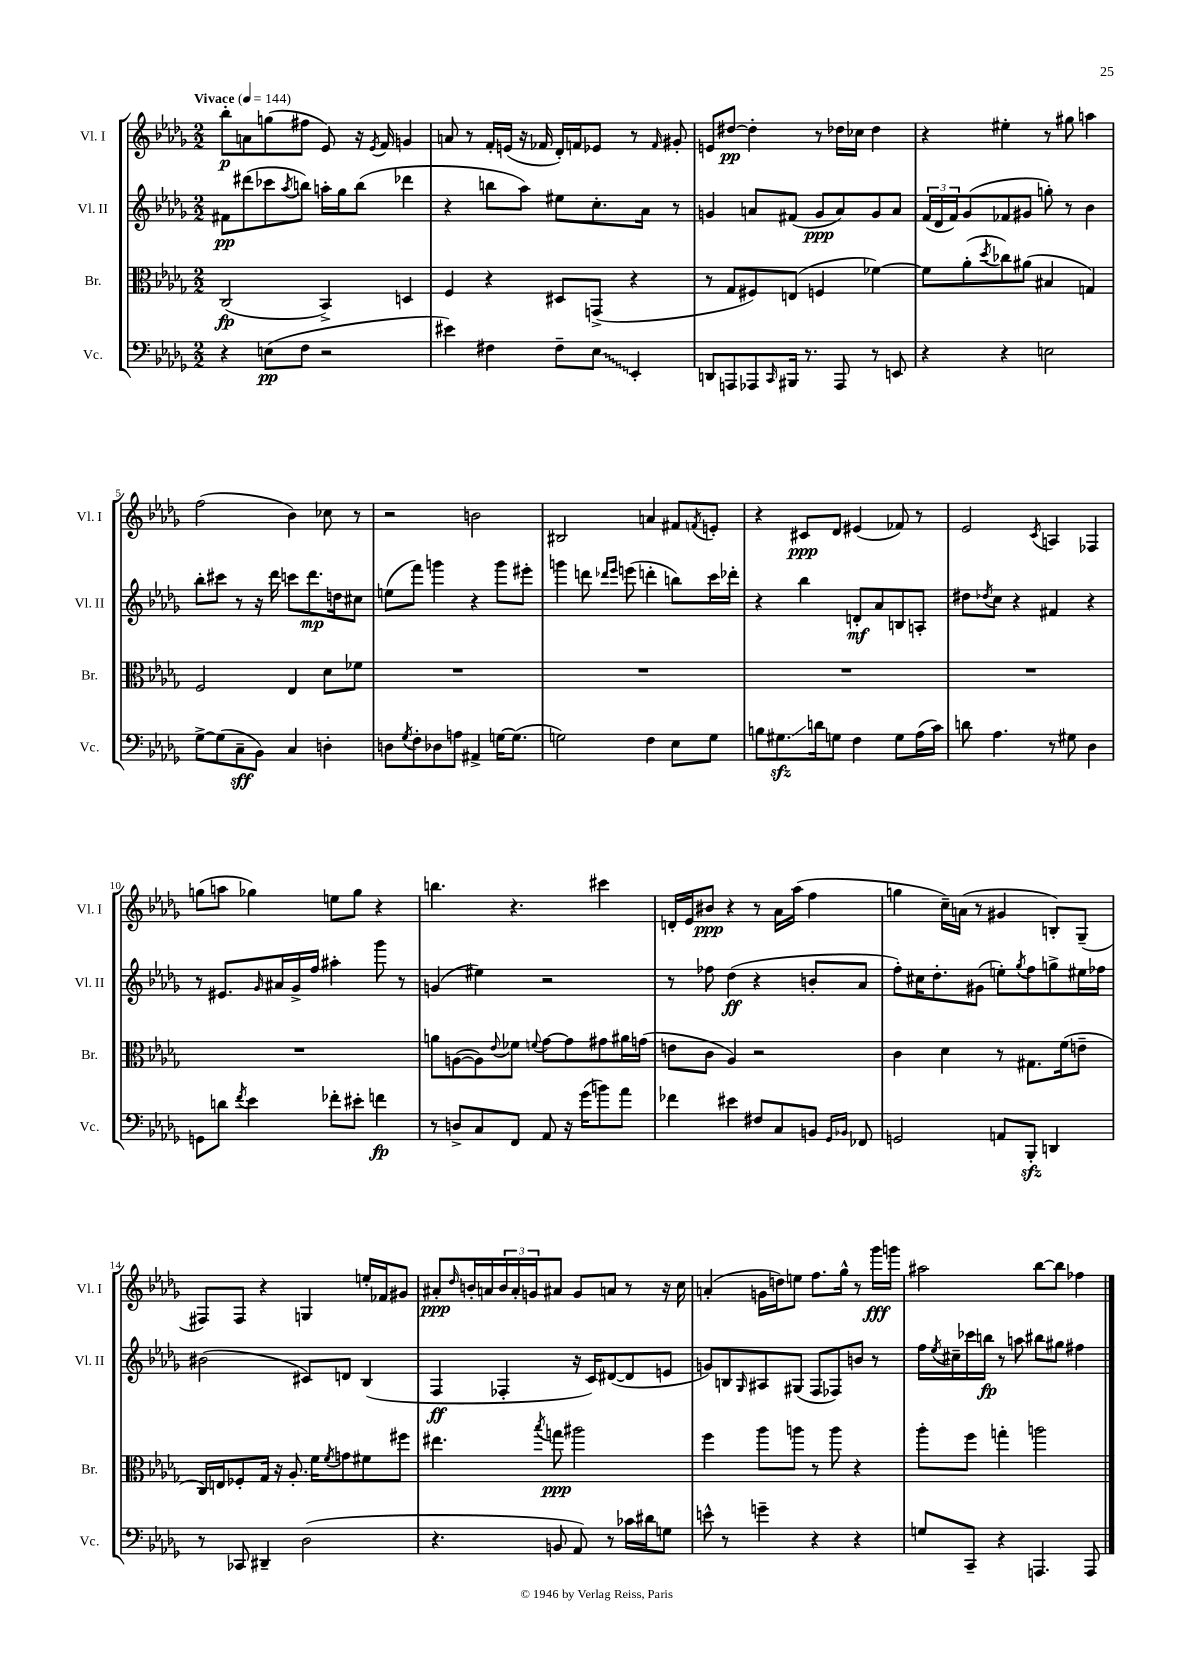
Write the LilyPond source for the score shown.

<<
\new StaffGroup <<
\new Staff = "s0" \with { instrumentName = "Vl. I" shortInstrumentName = "Vl. I" } {
    \clef treble \key des \major \numericTimeSignature \time 2/2 \tempo "Vivace" 4 = 144
    bes''8-.\p a'8 g''8( fis''8 ees'8) r16 \acciaccatura { ees'8 } f'16 g'4 |
    a'8 r8 f'16-. e'16( r16 fes'16 des'16-.) f'16 ees'8 r8 \grace { f'16 } gis'8-. |
    e'8 dis''8~\pp dis''4-. r8 des''16 ces''16 des''4 |
    r4 eis''4-. r8 gis''8 a''4 |
    f''2( bes'4) ces''8 r8 |
    r2 b'2 |
    bis2 a'4 fis'8 \acciaccatura { f'8 } e'8-. |
    r4 cis'8\ppp des'8 eis'4( fes'8) r8 |
    ees'2 \acciaccatura { c'8 } a4 fes4 |
    g''8( a''8 ges''4) e''8 ges''8 r4 |
    b''4. r4. cis'''4 |
    d'16-. ees'16 bis'8\ppp r4 r8 aes'16 aes''16( f''4 |
    g''4 c''16--) a'16( r8 gis'4 b8-.) ges8--( |
    fis8) fis8 r4 g4 e''16-. fes'16 gis'8 |
    ais'8-.\ppp \grace { des''16 } b'16-. a'16 \tuplet 3/2 { b'16 a'16-. g'16 } ais'8 g'8 a'8 r8 r16 c''16 |
    a'4-.( g'16 d''16) e''8 f''8. ges''16-^ r8 ges'''16\fff g'''16 |
    ais''2 bes''8~ bes''8 fes''4 \bar "|." |
}
\new Staff = "s1" \with { instrumentName = "Vl. II" shortInstrumentName = "Vl. II" } {
    \clef treble \key des \major \numericTimeSignature \time 2/2
    fis'8\pp dis'''8( ces'''8 \acciaccatura { aes''8 } b''8) a''16-. ges''16 b''8( des'''4 |
    r4 b''8 aes''8) eis''8 c''8.-. aes'16 r8 |
    g'4 a'8 fis'8( g'8\ppp a'8) g'8 a'8 |
    \tuplet 3/2 { f'16( des'16 f'16) } ges'8( fes'8 gis'8 g''8-.) r8 bes'4 |
    bes''8-. cis'''8 r8 r16 des'''16 c'''8 des'''8.\mp d''16 cis''8 |
    e''8( f'''8) g'''4 r4 g'''8 eis'''8-. |
    g'''4 d'''8 \grace { des'''16 ees'''16 } e'''8( d'''4-. b''8) c'''16 des'''16-. |
    r4 bes''4 d'8-.\mf aes'8 b8 a8-. |
    dis''8 \acciaccatura { des''8 } c''8 r4 fis'4 r4 |
    r8 eis'8. \grace { ges'16 } ais'16 ges'16-> f''16 ais''4-. ges'''8 r8 |
    g'4( eis''4) r2 |
    r8 fes''8 des''4\ff( r4 b'8-. aes'8 |
    f''8-.) cis''16 des''8.-. gis'8( e''8-.) \acciaccatura { ges''8 } f''8 g''8-> eis''16 fes''16 |
    bis'2( cis'8) d'8 bes4( |
    f4\ff fes4-. r16 c'16) dis'8~( dis'8 e'8 |
    g'8) b8 \grace { ges16 } ais8 gis8( f8 fes8) b'8 r8 |
    f''16 \acciaccatura { ees''8 } cis''16-- ces'''16 b''16\fp r8 a''8 bis''8 gis''8 fis''4 \bar "|." |
}
\new Staff = "s2" \with { instrumentName = "Br." shortInstrumentName = "Br." } {
    \clef alto \key des \major \numericTimeSignature \time 2/2
    c2\fp( bes,4->) d4 |
    f4 r4 dis8 g,8->( r4 |
    r8 ges8 fis8) e8( f4 fes'4~) |
    fes'8 aes'8-.( \acciaccatura { des''8 } ces''8) ais'8( bis4 g4) |
    f2 ees4 des'8 fes'8 |
    R1 |
    R1 |
    R1 |
    R1 |
    R1 |
    a'8 a8~( a8) \appoggiatura { ees'8 } fes'8 \appoggiatura { f'8 } ges'8~ ges'8 gis'8 ais'16 g'16( |
    e'8 c'8 aes4) r2 |
    c'4 des'4 r8 gis8. f'16( e'8-- |
    c16) e16 fes8-. ges16 r16 aes8.-. f'16 \acciaccatura { f'8 } g'8 fis'8 fis''8 |
    eis''4. \acciaccatura { bes''8 } g''8\ppp ais''2 |
    f''4 aes''8 a''8 r8 a''8 r4 |
    aes''8-. f''8 g''4-. a''2 \bar "|." |
}
\new Staff = "s3" \with { instrumentName = "Vc." shortInstrumentName = "Vc." } {
    \clef bass \key des \major \numericTimeSignature \time 2/2
    r4 e8\pp( f8 r2 |
    eis'4) fis4 fis8-- \once \override Glissando.style = #'zigzag ees8\glissando ees,4-. |
    d,8 a,,8 aes,,8 \grace { c,16 } bis,,16 r8. aes,,8 r8 e,8 |
    r4 r4 e2 |
    ges8~-> ges8( c8--\sff bes,8) c4 d4-. |
    d8 \acciaccatura { ges8 } f8-. des8 a8 ais,4-> g16~ g8.( |
    g2) f4 ees8 g8 |
    b8 gis8.\glissando\sfz d'16 g8 f4 g8 aes16( c'16) |
    d'8 aes4. r8 gis8 des4 |
    g,8 d'8 \acciaccatura { f'8 } ees'4 fes'8-. eis'8-. f'4\fp |
    r8 d8-> c8 f,8 aes,8 r16 ges'16( b'8) aes'8 |
    fes'4 eis'4 fis8 c8 b,8 \grace { ges,16 bes,16 } fes,8 |
    g,2 a,8 bes,,8-.\sfz d,4 |
    r8 ces,8 dis,4-- des2( |
    r4. b,8 aes,8) r8 ces'16 dis'16 g8 |
    e'8-^ r8 g'4-- r4 r4 |
    g8 c,8-- r4 a,,4. a,,8 \bar "|." |
}
>>
>>
